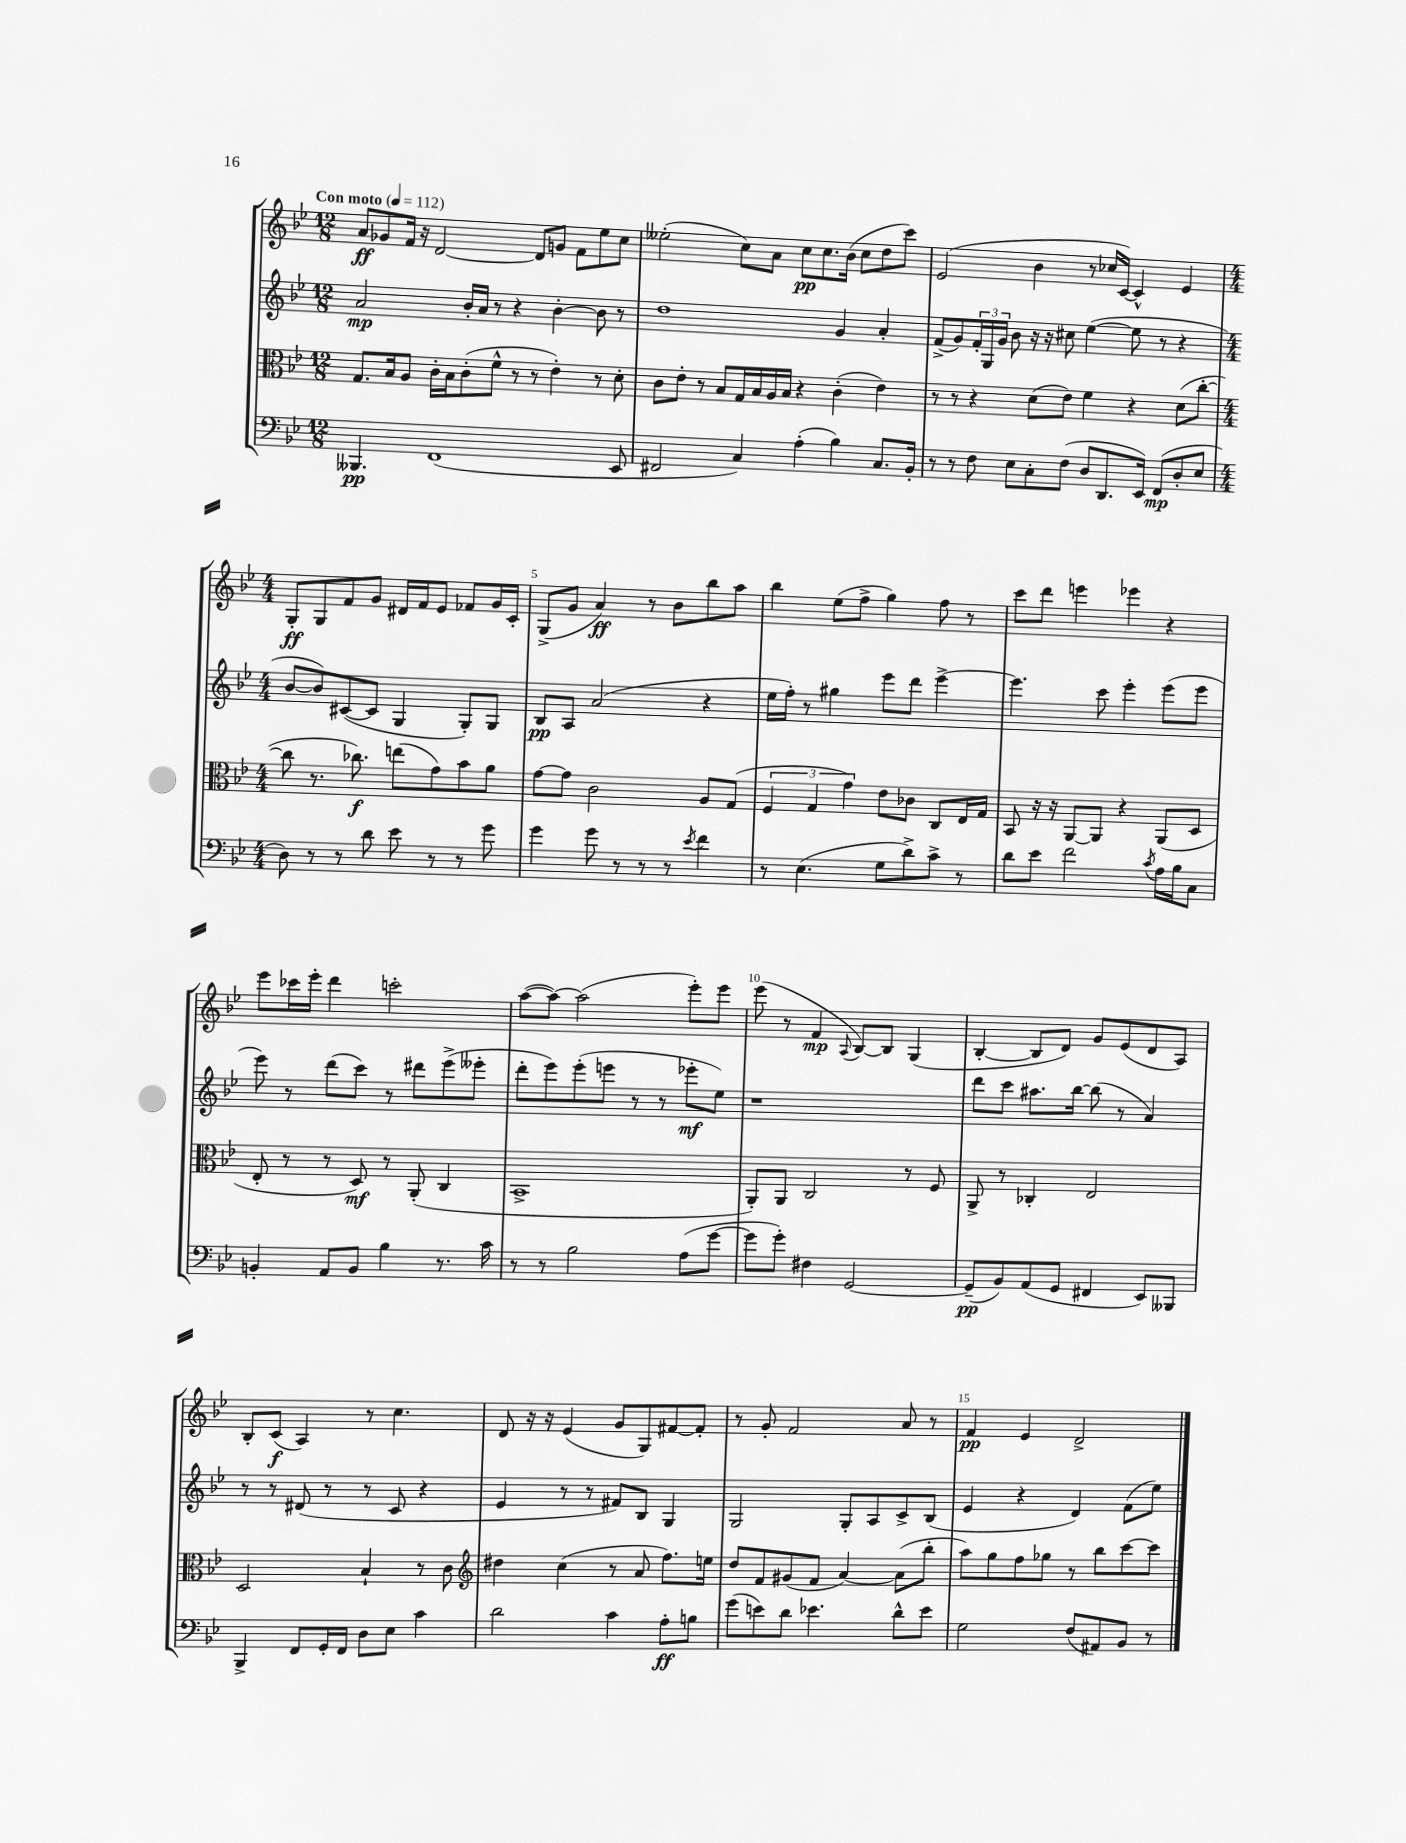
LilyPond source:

<<
\new StaffGroup <<
\new Staff = "s0" {
    \clef treble \key bes \major \numericTimeSignature \time 12/8 \tempo "Con moto" 4 = 112
    a'8\ff ges'8 f'16 r16 d'2~ d'8 g'8 f'8 ees''8 c''8 |
    eeses''2-.( c''8) a'8 c''8\pp c''8. bes'16( c''8 d''8 c'''8) |
    ees'2( bes'4 r8 ces''16 c'16~) c'4-^ ees'4 |
    \numericTimeSignature \time 4/4 g8-.\ff g8 f'8 g'8 dis'16 f'16 ees'8 fes'8 g'16 c'16-. |
    g8->( g'8 a'4\ff) r8 bes'8 bes''8 a''8 |
    bes''4 ees''8( f''8-> g''4) f''8 r8 |
    c'''8 d'''8 e'''4 ees'''4 r4 |
    ees'''8 ces'''16 ees'''16-. d'''4 c'''2-. |
    a''8~( a''8~) a''2( ees'''8-.) ees'''8 |
    ees'''8( r8 f'4\mp \appoggiatura { a8 } bes8~) bes8 g4( |
    bes4~-. bes8 d'8) g'8 ees'8( d'8 a8) |
    bes8-. c'8\f( a4) r8 c''4. |
    d'8 r16 r16 ees'4( g'8 g8) fis'8~ fis'8-. |
    r8 g'8-. f'2 a'8 r8 |
    f'4\pp ees'4 d'2-> \bar "|." |
}
\new Staff = "s1" {
    \clef treble \key bes \major \numericTimeSignature \time 12/8
    a'2\mp bes'16-. a'16 r8 r4 bes'4~-. bes'8 r8 |
    d''1 g'4 a'4-. |
    f'8->( g'8) \tuplet 3/2 { f'16-. g16 g'16 } bes'8 r16 r16 cis''8 ees''4~( ees''8 r8 r4 |
    \numericTimeSignature \time 4/4 bes'8~ bes'8) cis'8~( cis'8 g4 g8-.) g8 |
    bes8\pp a8 a'2( r4 |
    ees''16 f''16-.) r8 gis''4 ees'''8 d'''8 ees'''4~-> |
    ees'''4. c'''8 ees'''4-. ees'''8( ees'''8 |
    ees'''8) r8 d'''8( c'''8) r8 dis'''8 ees'''8->( eeses'''8-. |
    d'''8-. ees'''8) ees'''8-.( e'''8 r8 r8 ees'''8-.\mf ees''8) |
    r1 |
    d'''8 c'''8 ais''8. bes''16~ bes''8( r8 a'4) |
    r8 r8 dis'8( r8 r8 c'8 r4 |
    ees'4 r8 r8 fis'8) bes8 g4 |
    g2 g8-. a8 c'8-> bes8( |
    ees'4 r4 d'4) f'8( ees''8) \bar "|." |
}
\new Staff = "s2" {
    \clef alto \key bes \major \numericTimeSignature \time 12/8
    g8. bes16 a8 c'16-. bes16 c'8-.( f'8-^ r8 r8 ees'4-.) r8 d'8-. |
    c'8 ees'8-. r8 bes8 g16 bes16 a16 bes16 r4 c'4-.( ees'4) |
    r8 r8 r4 d'8( ees'8) f'4 r4 d'8( c''8~-. |
    \numericTimeSignature \time 4/4 c''8 r8. ces''8.\f) e''8( g'8) bes'8 a'8 |
    g'8~ g'8 c'2 a8 g8( |
    \tuplet 3/2 { f4 g4 g'4) } ees'8 ces'8 c8 ees16 g16 |
    bes,8 r16 r16 a,8~ a,8 r4 a,8( d8 |
    ees8-. r8 r8 d8\mf) r8 a,8-.( c4 |
    bes,1-> |
    a,8-.) a,8 c2 r8 f8 |
    a,8-> r8 ces4-. ees2 |
    d2 bes4-! r8 c'8 |
    \clef treble dis''4 c''4( r8 a'8 f''8.) e''16 |
    d''8 f'8 gis'8( f'8 a'4~) a'8( bes''8-. |
    a''8) g''8 f''8 ges''8 r8 bes''8 c'''8~ c'''8 \bar "|." |
}
\new Staff = "s3" {
    \clef bass \key bes \major \numericTimeSignature \time 12/8
    beses,,4.\pp f,1( ees,8 |
    fis,2 c4) a4-.( bes4) c8. bes,16-. |
    r8 r8 f8 ees8 c8-. f8( d8 d,8. ees,16) f,8\mp( d8-. ees8 |
    \numericTimeSignature \time 4/4 d8) r8 r8 d'8 ees'8 r8 r8 g'8 |
    g'4 g'8 r8 r8 r8 \acciaccatura { ees'8 } f'4 |
    r8 ees4.( g8 d'8->) c'8-> r8 |
    d'8 ees'8 f'2 \acciaccatura { c'8 } a16 bes16 c8 |
    b,4-. a,8 b,8 bes4 r8. c'16 |
    r8 r8 bes2 a8( g'8~ |
    g'8 g'8-.) fis4 g,2~ |
    g,8--\pp( bes,8) a,8( g,8 fis,4 ees,8) beses,,8 |
    bes,,4-> f,8 g,16-. f,16 d8 ees8 c'4 |
    d'2 c'4 a8-.\ff b8 |
    g'8( e'8) d'8 ees'4. d'8-^ ees'8 |
    g2 f8( ais,8) bes,8 r8 \bar "|." |
}
>>
>>
\layout { \context { \Score \override BarNumber.break-visibility = ##(#f #t #t) barNumberVisibility = #(every-nth-bar-number-visible 5) } }
